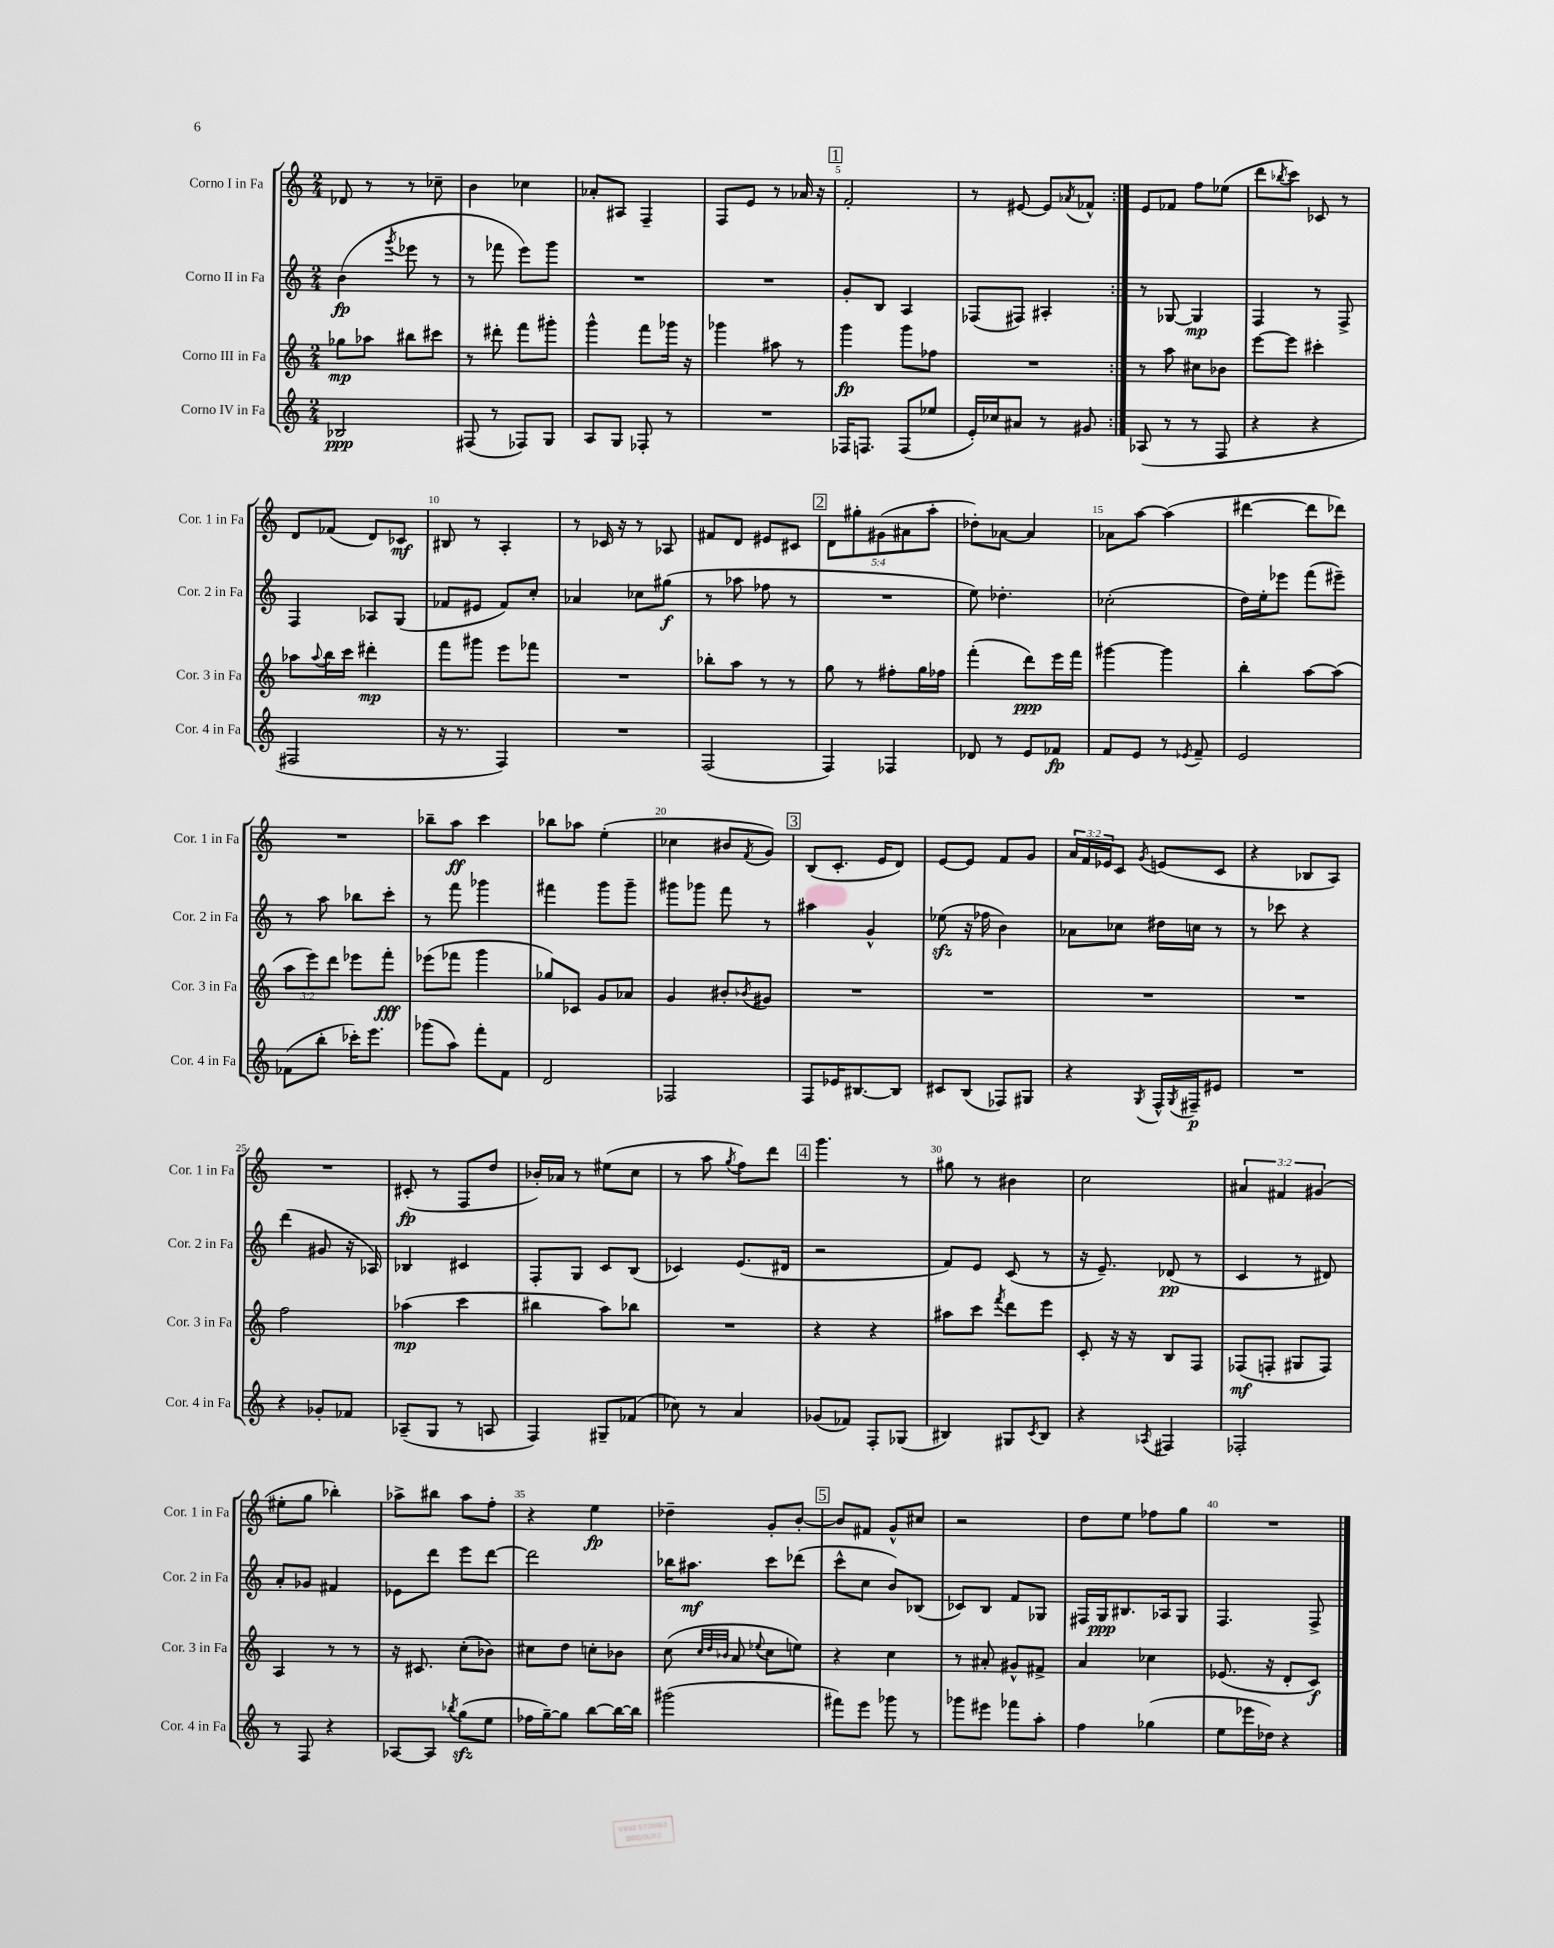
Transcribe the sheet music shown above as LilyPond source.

<<
\new StaffGroup <<
\new Staff = "s0" \with { instrumentName = "Corno I in Fa" shortInstrumentName = "Cor. 1 in Fa" } {
    \clef treble \key c \major \numericTimeSignature \time 2/4 \override Staff.TupletNumber.text = #tuplet-number::calc-fraction-text
    \repeat volta 2 { des'8 r8 r8 ces''8-- |
    b'4 ces''4 |
    aes'8-. ais8 f4-- |
    f8 e'8 r8 aes'16 r16 |
    \mark \markup { \box "1" } f'2-. |
    r8 eis'8~ eis'8 \acciaccatura { aes'8 } fes'8-^ | }
    e'8 fes'8 f''8 ees''8( |
    d'''8 \acciaccatura { bes''8 } c'''8) ces'8 r8 |
    d'8 fes'8( d'8) ces'8\mf |
    bis8 r8 a4-. |
    r8 ces'16 r16 r8 aes8 |
    fis'8 d'8 eis'8 cis'8 |
    \mark \markup { \box "2" } \tuplet 5/4 { d'8 gis''8-. gis'8( ais'8 a''8-. } |
    des''8-.) aes'8~ aes'4 |
    aes'8 a''8~ a''4( |
    dis'''4~ dis'''8 des'''8) |
    R2 |
    bes''8-- a''8\ff c'''4 |
    bes''8 aes''8 e''4-.( |
    ces''4 bis'8 \acciaccatura { f'8 } g'8) |
    \mark \markup { \box "3" } b8( c'8.-. e'16 d'8) |
    e'8~ e'8 f'8 g'8 |
    \tuplet 3/2 { a'16 f'16 ees'16 } c'8 \acciaccatura { g'8 } e'8( c'8 |
    r4 bes8 a8) |
    R2 |
    cis'8-.\fp( r8 f8 d''8 |
    bes'16-.) aes'16 r8 eis''8( c''8 |
    r8 a''8 \acciaccatura { g''8 } f''8) d'''8 |
    \mark \markup { \box "4" } g'''4. r8 |
    gis''8 r8 bis'4 |
    c''2 |
    \tuplet 3/2 { ais'4 fis'4 gis'4( } |
    eis''8-. g''8 bes''4-.) |
    aes''8-> bis''8 aes''8 f''8-. |
    r4 e''4\fp |
    des''4-- g'8-. b'8~-. |
    \mark \markup { \box "5" } b'8 fis'8 g'8-^ cis''8 |
    r2 |
    d''8 e''8 fes''8 g''8 |
    R2 \bar "|." |
}
\new Staff = "s1" \with { instrumentName = "Corno II in Fa" shortInstrumentName = "Cor. 2 in Fa" } {
    \clef treble \key c \major \numericTimeSignature \time 2/4
    \repeat volta 2 { b'4\fp( \acciaccatura { g'''8 } ees'''8 r8 |
    r8 fes'''8 e'''8) g'''8 |
    R2 |
    R2 |
    \mark \markup { \box "1" } g'8-. b8 a4 |
    fes8( fis8) ais4-. | }
    r8 ges8~ ges4\mp |
    f4 r8 f8-> |
    f4 aes8 g8( |
    fes'8 eis'8 fes'8) c''8-. |
    aes'4 ces''8 gis''8\f( |
    r8 aes''8 fes''8 r8 |
    \mark \markup { \box "2" } R2 |
    e''8) des''4.-. |
    ces''2-.( |
    d''16) e''16-. ees'''8 f'''8( eis'''8--) |
    r8 a''8 bes''8 c'''8-. |
    r8 f'''8 ges'''4 |
    fis'''4 g'''8 g'''8-- |
    gis'''8 ges'''8 f'''8 r8 |
    \mark \markup { \box "3" } ais''4 g'4-^ |
    ees''8\sfz( r16 fes''16 b'4) |
    aes'8 ces''8 dis''16 c''16 r8 |
    r8 ces'''8 r4 |
    d'''4( gis'8 r16 aes16) |
    bes4 cis'4 |
    f8-. g8 c'8 b8( |
    ces'4) e'8.( dis'16 |
    \mark \markup { \box "4" } r2 |
    f'8) e'8 c'8( r8 |
    r16 e'8.--) des'8\pp( r8 |
    c'4 r8 dis'8) |
    a'8-. ges'8 fis'4 |
    ees'8 d'''8 e'''8 d'''8~ |
    d'''2 |
    bes''16 ais''8.\mf c'''8 des'''8( |
    \mark \markup { \box "5" } c'''8-^ c''8 b'8) bes8( |
    ces'8) b8 f'8 ges8 |
    fis16 g16\ppp bis8. aes16 g8 |
    f4. f8-> \bar "|." |
}
\new Staff = "s2" \with { instrumentName = "Corno III in Fa" shortInstrumentName = "Cor. 3 in Fa" } {
    \clef treble \key c \major \numericTimeSignature \time 2/4 \override Staff.TupletNumber.text = #tuplet-number::calc-fraction-text
    \repeat volta 2 { ges''8\mp aes''8 bis''8 cis'''8 |
    r8 dis'''8-. f'''8 gis'''8-. |
    g'''4-^ f'''8 ges'''16 r16 |
    ges'''4 ais''8 r8 |
    \mark \markup { \box "1" } g'''4\fp g'''8 fes''8 |
    R2 | }
    r8 a''8 cis''8 bes'8 |
    e'''8~ e'''8 cis'''4-. |
    aes''8 \appoggiatura { aes''8 } b''16 c'''16 dis'''4-.\mp |
    f'''8 gis'''8 e'''8 fes'''8 |
    R2 |
    bes''8-. a''8 r8 r8 |
    \mark \markup { \box "2" } g''8 r8 fis''8-. g''16 fes''16 |
    f'''4-.( d'''8\ppp) e'''16 f'''16 |
    gis'''4~ gis'''4 |
    b''4-. a''8~ a''8( |
    \tuplet 3/2 { a''8 e'''8) d'''8 } ees'''8 f'''8-.\fff |
    ees'''8( fes'''8 g'''4 |
    ges''8) ces'8 g'8 aes'8 |
    g'4 bis'8-. \acciaccatura { bes'8 } gis'8 |
    \mark \markup { \box "3" } R2 |
    R2 |
    R2 |
    R2 |
    f''2 |
    aes''4\mp( c'''4 |
    bis''4 a''8) bes''8 |
    R2 |
    \mark \markup { \box "4" } r4 r4 |
    ais''8 c'''8 \acciaccatura { f'''8 } d'''8 e'''8 |
    c'8-. r16 r16 b8 f8 |
    fes8\mf( f8-. gis8 f8) |
    a4 r8 r8 |
    r16 cis'8. c''8-.( bes'8) |
    cis''8 d''8 c''8-. bes'8 |
    c''8( \grace { c''32 d''32 bes'32 } a'8 \appoggiatura { ees''8 } c''8 e''8) |
    \mark \markup { \box "5" } r4 c''4 |
    r8 ais'8-. gis'8-^ fis'8-> |
    a'4 ces''4 |
    ees'8.( r16 d'8-. c'8\f) \bar "|." |
}
\new Staff = "s3" \with { instrumentName = "Corno IV in Fa" shortInstrumentName = "Cor. 4 in Fa" } {
    \clef treble \key c \major \numericTimeSignature \time 2/4
    \repeat volta 2 { bes2\ppp |
    fis8( r8 fes8) g8 |
    a8 g8 fes8-. r8 |
    R2 |
    \mark \markup { \box "1" } fes16 f8. f8( ees''8 |
    e'16-.) ces''16 ais'8 r8 gis'8 | }
    aes8( r8 r8 f8 |
    r4 r4 |
    fis2 |
    r16 r8. f4) |
    R2 |
    f2( |
    \mark \markup { \box "2" } f4) fes4 |
    des'8 r8 e'8 fes'8\fp |
    f'8 e'8 r8 \acciaccatura { ees'8 } f'8-- |
    e'2 |
    fes'8( b''8-. ces'''16-.) e'''8. |
    ges'''8( a''8) f'''8-. f'8 |
    d'2 |
    fes2 |
    \mark \markup { \box "3" } f8 ees'16 bis8.~ bis8 |
    cis'8 b8( fes8) gis8 |
    r4 \acciaccatura { g8 } f16-^ \acciaccatura { g8 } fis16--\p eis'8 |
    R2 |
    r4 ges'8-. fes'8 |
    aes8--( g8 r8 a8 |
    f4) gis8-- fes'8( |
    ces''8) r8 a'4 |
    \mark \markup { \box "4" } ges'8( fes'8) f8-. ges8( |
    bis4) gis8 \acciaccatura { c'8 } bis8 |
    r4 \acciaccatura { aes8 } fis4 |
    fes2-. |
    r8 f8 r4 |
    aes8~ aes8 \acciaccatura { bes''8 } g''8\sfz( e''8 |
    fes''16 g''16~--) g''8 b''8~ b''16~ b''16 |
    gis'''2( |
    \mark \markup { \box "5" } fis'''8) e'''8 ges'''8 r8 |
    ges'''8 eis'''8 fes'''8 a''8-. |
    f''4 ges''4( |
    e''8 ees'''16 des''16) r4 \bar "|." |
}
>>
>>
\layout { \context { \Score \override BarNumber.break-visibility = ##(#f #t #t) barNumberVisibility = #(every-nth-bar-number-visible 5) } }
